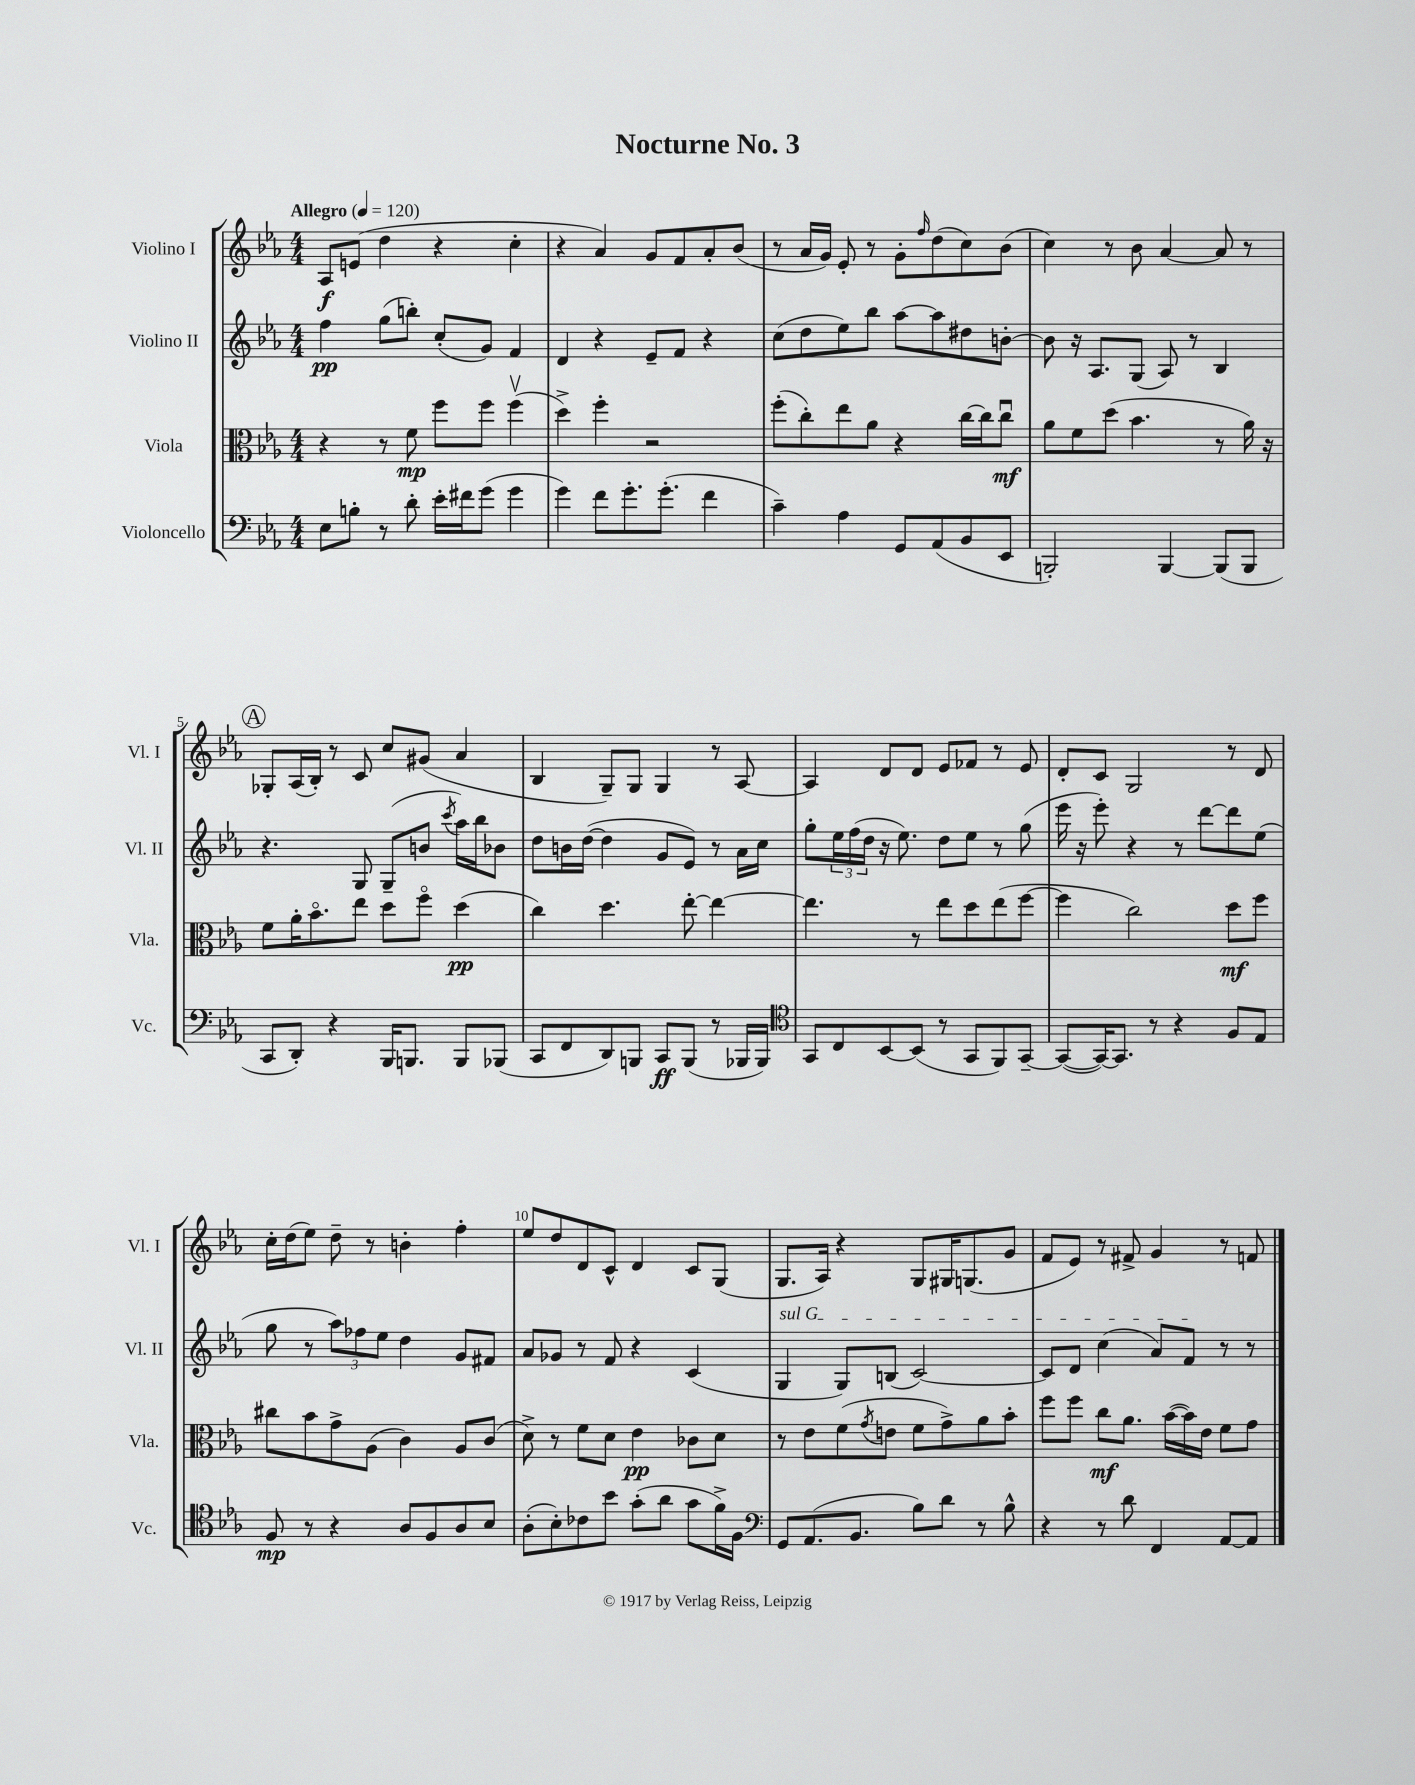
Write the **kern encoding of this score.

**kern	**dynam	**kern	**dynam	**kern	**dynam	**kern	**dynam
*part4	*part4	*part3	*part3	*part2	*part2	*part1	*part1
*staff4	*staff4	*staff3	*staff3	*staff2	*staff2	*staff1	*staff1
*I"Violoncello	*	*I"Viola	*	*I"Violino II	*	*I"Violino I	*
*I'Vc.	*	*I'Vla.	*	*I'Vl. II	*	*I'Vl. I	*
*clefF4	*	*clefC3	*	*clefG2	*	*clefG2	*
*k[b-e-a-]	*	*k[b-e-a-]	*	*k[b-e-a-]	*	*k[b-e-a-]	*
*M4/4	*	*M4/4	*	*M4/4	*	*M4/4	*
*MM120	*	*MM120	*	*MM120	*	*MM120	*
=1	=1	=1	=1	=1	=1	=1	=1
!	!	!	!	!	!	!LO:TX:a:B:t=Allegro	!
8E-\L	.	4r	.	4ff\	pp	8A-/L	f
8Bn'\J	.	.	.	.	.	(8en/J	.
8r	.	8r	.	(8gg\L	.	4dd\	.
8d'\	.	8f\	mp	8bbn'\J)	.	.	.
16e-'\LL	.	8ff\L	.	(8cc'/L	.	4r	.
16f#X\J	.	.	.	.	.	.	.
(8g\J	.	8ff\J	.	8g/J)	.	.	.
4g\	.	(4ffv\	.	4f/	.	4cc'\	.
=2	=2	=2	=2	=2	=2	=2	=2
4g\)	.	4dd^\)	.	4d/	.	4r	.
8f\L	.	4ff'\	.	4r	.	4a-/)	.
8.g'\	.	.	.	.	.	.	.
.	.	2r	.	8e-~/L	.	8g/L	.
(8.g'\J	.	.	.	.	.	.	.
.	.	.	.	8f/J	.	8f/	.
4f\	.	.	.	4r	.	8a-'/	.
.	.	.	.	.	.	(8b-/J	.
=3	=3	=3	=3	=3	=3	=3	=3
4c~\)	.	(8ff'\L	.	(8cc\L	.	8r	.
.	.	8cc'\)	.	8dd\	.	16a-/LL	.
.	.	.	.	.	.	16g/JJ)	.
4A-\	.	8ee-\	.	8ee-\)	.	8e-'/	.
.	.	8a-\J	.	8bb-\J	.	8r	.
8GG/L	.	4r	.	[8aa-\L	.	8g'\L	.
.	.	.	.	.	.	16qqff/	.
(8AA-/	.	.	.	8aa-\]	.	(8dd\	.
8BB-/	.	[16cc\LL	.	8dd#X\	.	8cc\)	.
.	.	16cc\J]	.	.	.	.	.
8EE-/J	.	8ccu\J	mf	[8bn'\J	.	(8b-\J	.
=4	=4	=4	=4	=4	=4	=4	=4
2BBBn'/)	.	8a-\L	.	8b\]	.	4cc\)	.
.	.	8f\	.	16r	.	.	.
.	.	.	.	8.A-/L	.	.	.
.	.	(8dd\J	.	.	.	8r	.
.	.	4.b-\	.	(8G/J	.	8b-\	.
[4BBB/	.	.	.	8A-/)	.	[4a-/	.
.	.	.	.	8r	.	.	.
(8BBB/L]	.	8r	.	4B-/	.	8a-/]	.
8BBB/J	.	16a-\)	.	.	.	8r	.
.	.	16r	.	.	.	.	.
!!LO:LB:g=z
!!LO:REH:place=s1:t=A
=5	=5	=5	=5	=5	=5	=5	=5
8CC/L	.	8f\L	.	4.r	.	8G-X'/L	.
8DD'/J)	.	16a-'\K	.	.	.	(16A-/L	.
.	.	8.b-\	.	.	.	16B-'/JJ)	.
4r	.	.	.	.	.	8r	.
.	.	8ee-\J	.	8G/	.	8c/	.
16BBB-/KL	.	8dd\L	.	(8G~/L	.	8cc/L	.
8.BBBn/J	.	.	.	.	.	.	.
.	.	8ff\J	.	8bn/J	.	(8g#X/J	.
.	.	.	.	8qccc/	.	.	.
8BBB/L	.	(4dd\	pp	16aa-\LL)	.	4a-/	.
.	.	.	.	16bb-\J	.	.	.
(8BBB-X/J	.	.	.	8b-X\J	.	.	.
=6	=6	=6	=6	=6	=6	=6	=6
8CC/L	.	4cc\)	.	8dd\L	.	4B-/	.
8FF/	.	.	.	16bn\L	.	.	.
.	.	.	.	([16dd\JJ	.	.	.
8DD/)	.	4.dd\	.	4dd\]	.	8G~/L)	.
8BBBn/J	.	.	.	.	.	8G/J	.
8CC/L	ff	.	.	8g/L	.	4G/	.
(8BBB/J	.	[8ee-'\	.	8e-/J)	.	.	.
8r	.	4ee-\_	.	8r	.	8r	.
16BBB-X/LL	.	.	.	16a-\LL	.	[8A-/	.
16BBB-/JJ)	.	.	.	16cc\JJ	.	.	.
=7	=7	=7	=7	=7	=7	=7	=7
*clefC4	*	*	*	*	*	*	*
8GG/L	.	4.ee-\]	.	8gg'\L	.	4A-/]	.
8C/	.	.	.	24ee-\L	.	.	.
.	.	.	.	(24ff\	.	.	.
.	.	.	.	24dd\JJ	.	.	.
[8BB-/	.	.	.	16r	.	8d/L	.
.	.	.	.	8.ee-\)	.	.	.
(8BB-/J]	.	8r	.	.	.	8d/J	.
8r	.	8ee-\L	.	8dd\L	.	8e-/L	.
8GG/L	.	8dd\	.	8ee-\J	.	8f-X/J	.
8FF/)	.	(8ee-\	.	8r	.	8r	.
[8GG~/J	.	[8ff\J	.	(8gg\	.	8e-/	.
=8	=8	=8	=8	=8	=8	=8	=8
(8GG/L_	.	4ff\]	.	16eee-\	.	8d'/L	.
.	.	.	.	16r	.	.	.
16GG/K_)	.	.	.	8eee-'\)	.	8c/J	.
8.GG/J]	.	.	.	.	.	.	.
.	.	2cc\)	.	4r	.	2G/	.
8r	.	.	.	.	.	.	.
4r	.	.	.	8r	.	.	.
.	.	.	.	[8ddd\L	.	.	.
8F/L	.	8dd\L	mf	8ddd\]	.	8r	.
8E-/J	.	8ff\J	.	(8ee-\J	.	8d/	.
!!LO:LB:g=z
=9	=9	=9	=9	=9	=9	=9	=9
8F/	mp	8cc#X\L	.	8gg\	.	16cc'\LL	.
.	.	.	.	.	.	(16dd\J	.
8r	.	8b-\	.	8r	.	8ee-\J)	.
4r	.	8g^\	.	12aa-\L)	.	8dd~\	.
.	.	.	.	12ff-X\	.	.	.
.	.	(8A-\J	.	.	.	8r	.
.	.	.	.	12ee-\J	.	.	.
8A-/L	.	4c\)	.	4dd\	.	4bn'\	.
8F/	.	.	.	.	.	.	.
8A-/	.	8A-/L	.	8g/L	.	4ff'\	.
8B-/J	.	(8c/J	.	8f#X/J	.	.	.
=10	=10	=10	=10	=10	=10	=10	=10
(8A-'\L	.	8d^\)	.	8a-/L	.	8ee-/L	.
8B-'\)	.	8r	.	8g-X/J	.	8dd/	.
8c-X\	.	8f\L	.	8r	.	8d/	.
8b-\J	.	8d\J	.	8f/	.	8c^^/J	.
(8g'\L	.	4e-\	pp	4r	.	4d/	.
8a-\J	.	.	.	.	.	.	.
8g\L	.	8c-X\L	.	(4c/	.	8c/L	.
16f^\L)	.	8d\J	.	.	.	(8G/J	.
16F\JJ	.	.	.	.	.	.	.
=11	=11	=11	=11	=11	=11	=11	=11
*clefF4	*	*	*	*	*	*	*
!	!	!	!	!LO:TX:a:i:t=sul G	!	!	!
8GG/L	.	8r	.	4G/	.	8.G/L	.
(8.AA-/	.	8e-\L	.	.	.	.	.
.	.	.	.	.	.	16A-/Jk)	.
.	.	(8f\	.	8G/L)	.	4r	.
8.BB-/J	.	.	.	.	.	.	.
.	.	8qg/	.	.	.	.	.
.	.	8en\J	.	(8Bn/J	.	.	.
8B-\L)	.	8f\L	.	[2c/)	.	8G/L	.
8d\J	.	8g^\)	.	.	.	16G#X/K	.
.	.	.	.	.	.	(8.Gn/	.
8r	.	8a-\	.	.	.	.	.
8B-^^\	.	8b-'\J	.	.	.	8g/J	.
=12	=12	=12	=12	=12	=12	=12	=12
4r	.	8ff\L	.	8c/L]	.	8f/L	.
.	.	8ff\J	.	8d/J	.	8e-/J)	.
8r	.	8cc\L	mf	(4cc\	.	8r	.
8d\	.	8.a-\J	.	.	.	8f#X^/	.
4FF/	.	.	.	8a-/L)	.	4g/	.
.	.	([16b-\LL	.	.	.	.	.
.	.	16b-\])	.	8f/J	.	.	.
.	.	16e-\JJ	.	.	.	.	.
[8AA-/L	.	8f\L	.	8r	.	8r	.
8AA-/J]	.	8g\J	.	8r	.	8fn/	.
==	==	==	==	==	==	==	==
*-	*-	*-	*-	*-	*-	*-	*-
